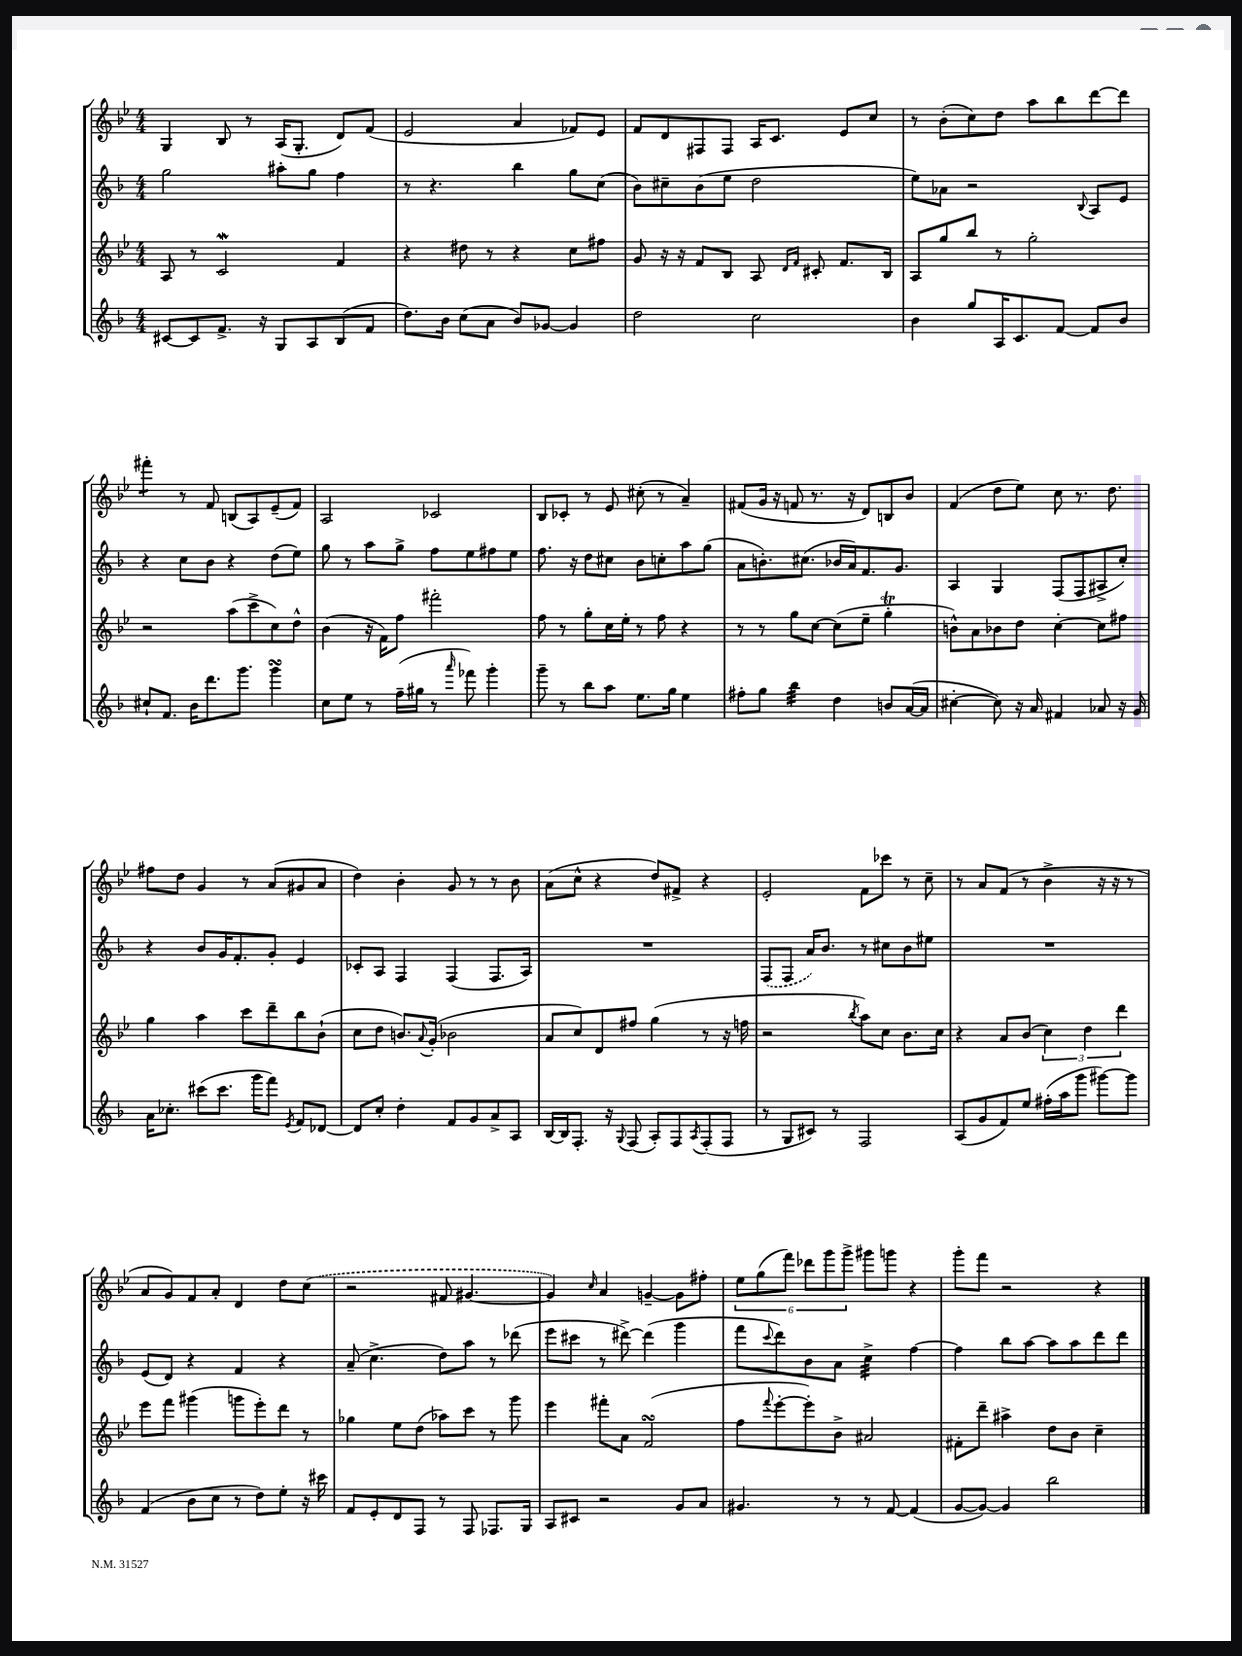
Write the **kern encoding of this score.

**kern	**kern	**kern	**kern
*staff4	*staff3	*staff2	*staff1
*clefG2	*clefG2	*clefG2	*clefG2
*k[b-]	*k[b-e-]	*k[b-]	*k[b-e-]
*M4/4	*M4/4	*M4/4	*M4/4
[8c#	8A	2gg	4G
8c#]	8r	.	.
8.f^	2c	.	8B-
.	.	.	8r
16r	.	.	.
8G	.	8aa#'	(16A
.	.	.	8.G'
8A	.	8gg	.
(8B-	4f	4ff	8d)
8f	.	.	(8f
=	=	=	=
8.dd)	4r	8r	2e-
.	.	4.r	.
16b-	.	.	.
(8cc	8dd#	.	.
8a	8r	.	.
8b-)	4r	4bb-	4a
[8g-	.	.	.
4g-]	8cc	8gg	8f-)
.	8ff#	(8cc	8e-
=	=	=	=
2dd	8g	8b-)	8f
.	16r	8cc#~	8d
.	16r	.	.
.	8f	(8b-	8F#
.	8B-	8ee	8F#
2cc	8A	2dd	16A
.	.	.	8.c
.	16qqd	.	.
.	16qqf	.	.
.	8c#'	.	.
.	8.f	.	8e-
.	.	.	8cc
.	16B-	.	.
=	=	=	=
4b-	8A	8ee)	8r
.	8gg	8a-	(8b-'
8gg	8bb-	2r	8cc)
16A	8r	.	8dd
8.c	.	.	.
.	2gg'	.	8aa
[8f	.	.	8bb-
.	.	8qqB-	.
8f]	.	8A	[8ddd
8b-	.	8e	8ddd]
=	=	=	=
8cc#`	2r	4r	4fff#'
8.f	.	.	.
.	.	8cc	8r
16b-	.	.	.
8.ddd	.	8b-	8f
.	(8aa	4r	(8B
8.ggg	.	.	.
.	8ccc^	.	8A)
4ggg	8cc)	(8dd	(8e-~
.	8dd^^	8ee)	8f)
=	=	=	=
8cc	(4b-	8gg	2A
8ee	.	8r	.
8r	16r	8aa	.
.	16f)	.	.
(16ff~	8ff	8gg^	.
16gg#	.	.	.
8r	2fff#'	8ff	2c-
16qqaaa	.	.	.
8fff-)	.	8ee	.
4ggg'	.	8ff#	.
.	.	8ee	.
=	=	=	=
8ggg~	8ff	8.ff	8B-
8r	8r	.	8c-'
.	.	16r	.
8bb-	8gg'	8dd	8r
8aa	16cc	8cc#	8e-
.	16ee-'	.	.
8.ee	8r	8b-	(8cc#'
.	8ff	8cc'	8r
16gg	.	.	.
4ee	4r	8aa	4a~)
.	.	(8gg	.
=	=	=	=
8ff#'	8r	8a	(8f#
8gg	8r	8.b')	16g
.	.	.	16r
4bb-	8gg	.	8f
.	.	(8.cc#	.
.	[8cc	.	8.r
4dd	(8cc]	16b-	.
.	.	16a)	16r
.	8ee-~	8.f	8d)
8b	4gg'	.	8B
.	.	8.g	.
([16a	.	.	8b-
16a]	.	.	.
=	=	=	=
[4cc#'	8b^^)	4A	(4f
.	8a	.	.
8cc#])	8b-	4G	8dd
16r	8dd	.	8ee-)
16a	.	.	.
4f#	[4cc'	(8F	8cc
.	.	8F	8.r
8a-	8cc]	8A#^	.
.	.	.	8.dd
16r	8ff#	8cc')	.
16g	.	.	.
=	=	=	=
16a	4gg	4r	8ff#
8.cc-'	.	.	.
.	.	.	8dd
(8ccc#	4aa	8b-	4g
8.ccc#	.	16g	.
.	.	8.f'	.
.	8ccc	.	8r
16ggg	.	.	.
8fff)	8ddd~	8g'	(8a
8qe	.	.	.
8f	8bb-	4e	8g#
[8d-	(8b-`	.	8a
=	=	=	=
8d-]	8cc	8c-'	4dd)
8cc'	8dd	8A	.
4dd'	8.b)	4F	4b-'
.	8qqa	.	.
.	(16g'	.	.
8f	2b-	(4F	8g
8g	.	.	8r
8a^	.	8.F	8r
8A	.	.	8b-
.	.	16A)	.
=	=	=	=
[16B-	8a	1r	(8a
16B-]	.	.	.
8.F'	8cc)	.	8cc^^
.	8d	.	4r
16r	.	.	.
8qqG	.	.	.
(8F	8ff#	.	.
8A')	(4gg	.	8dd)
8F	.	.	8f#^
8qA	.	.	.
(8F'	8r	.	4r
8F	16r	.	.
.	16ff	.	.
=	=	=	=
8r	2r	(8F	2e-'
8G	.	8F	.
8c#)	.	16a)	.
.	.	8.b-	.
8r	.	.	.
.	8qbb-	.	.
2F	8aa)	8r	8f
.	8cc	8cc#	8ccc-
.	8.b-	8b-	8r
.	.	8ee#	8cc~
.	16cc	.	.
=	=	=	=
(8A	4r	1r	8r
8g	.	.	8a
8f)	8a	.	(8f
8ee	(8b-	.	8r
(16ff#'	6cc)	.	4b-^
16aa	.	.	.
8ggg	.	.	.
.	6dd	.	.
[8ggg#)	.	.	16r
.	.	.	16r
.	6ddd	.	.
8ggg#]	.	.	8r
=	=	=	=
(4f	8eee-	(8e	8a
.	8fff	8d)	8g)
8b-	(4ggg#	4r	8f
8cc	.	.	8a'
8r	8ggg	4f	4d
8dd)	8eee-')	.	.
8ee'	8ddd	4r	8dd
16r	8r	.	(8cc
16ccc#	.	.	.
=	=	=	=
8f	4gg-	(8a~	2r
8e'	.	4.cc^	.
8d	8ee-	.	.
8F	(8dd	.	.
8r	8aa-)	8dd)	8f#
8F	8ccc	8aa	[4.g#
8.F-	8r	8r	.
.	8ggg	(8ddd-	.
16G	.	.	.
=	=	=	=
8A	4eee-	8eee	4g#])
8c#	.	8ccc#	.
.	.	.	16qqcc
2r	8fff#'	8r	4a
.	8a	[8ddd#^)	.
.	(2f	(4ddd#]	[4g~
8g	.	4ggg	8g]
8a	.	.	8ff#'
=	=	=	=
4.g#	8ff	8fff	12ee-
.	.	.	(12gg
.	8qqfff	8qqccc	.
.	[8eee-'	8ddd)	.
.	.	.	12fff)
.	8eee-'])	8b-	12ddd-
.	.	.	12ggg
8r	8b-^	8a	.
.	.	.	12ggg^
8r	2a#	4cc^	8ggg#
[8f	.	.	8ggg
(4f]	.	[4ff	4r
=	=	=	=
[8g	8f#'	4ff]	8ggg'
8g_)	8ddd~	.	8fff
4g]	4aa#^	8bb-	2r
.	.	[8aa	.
2bb-	8dd	8aa]	.
.	8b-	8aa	.
.	4cc~	8ddd	4r
.	.	8ddd	.
==	==	==	==
*-	*-	*-	*-
